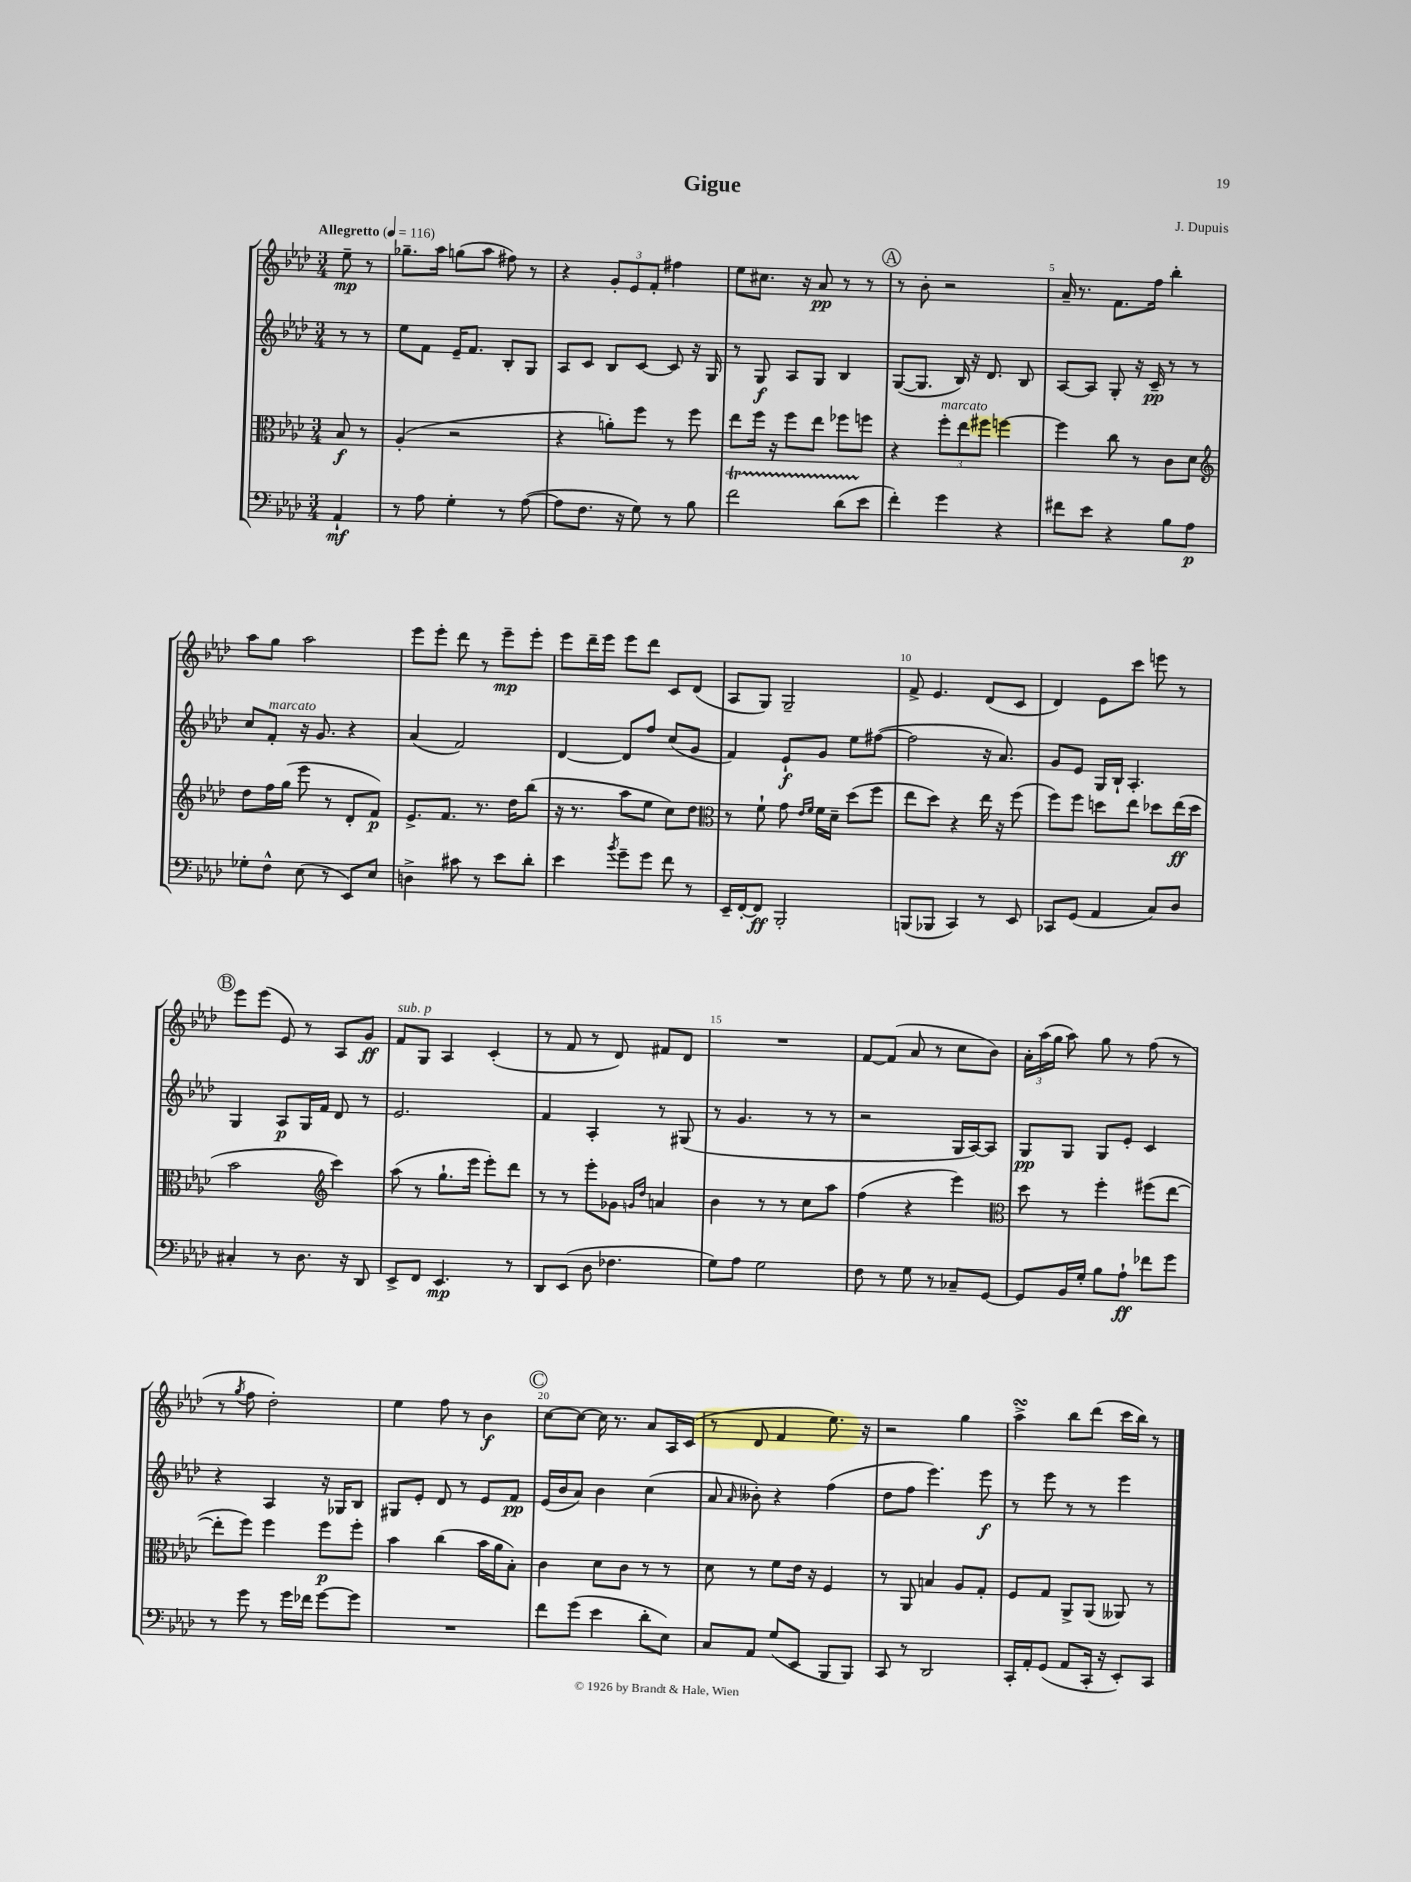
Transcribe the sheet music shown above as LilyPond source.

\header { title = "Gigue" composer = "J. Dupuis" }
<<
\new StaffGroup <<
\new Staff = "s0" {
    \clef treble \key aes \major \numericTimeSignature \time 3/4 \partial 4 \tempo "Allegretto" 4 = 116
    \autoBeamOff ees''8--\mp r8 |
    ges''8.[-- aes''16] g''8[( aes''8] fis''8) r8 |
    r4 \tuplet 3/2 { g'8[-. ees'8 f'8]-. } fis''4 |
    ees''8[ cis''8.] r16 aes'8\pp r8 r8 |
    \mark \markup { \circle "A" } r8 bes'8-. r2 |
    aes'16-- r8. f'8.[ f''16] bes''4-. |
    aes''8[ g''8] aes''2 |
    ees'''8[ ees'''8]-. des'''8 r8 ees'''8[--\mp ees'''8]-. |
    ees'''8[ des'''16-- ees'''16] ees'''8[ des'''8] c'8[ des'8]( |
    aes8[ g8]) g2-- |
    f'8-> ees'4. des'8[( c'8] |
    des'4) ees'8[ c'''8] e'''8 r8 |
    \mark \markup { \circle "B" } ees'''8[ ees'''8]( ees'8) r8 aes8[ g'8]\ff |
    f'8[^\markup { \italic "sub. p" } g8] aes4 c'4-.( |
    r8 f'8 r8 des'8) fis'8[ des'8] |
    R2. |
    f'8[~ f'8]( aes'8 r8 c''8[ bes'8]) |
    \tuplet 3/2 { aes'16[-. aes''16( g''16] } aes''8) g''8 r8 f''8( r8 |
    r8 \acciaccatura { g''8 } f''8 des''2-.) |
    ees''4 f''8 r8 bes'4\f |
    \mark \markup { \circle "C" } c''8[~ c''8]~ c''16 r8. aes'8[ aes16 c'16]( |
    r8 des'8 f'4 ees''8.) r16 |
    r2 g''4 |
    aes''4->\turn bes''8[ des'''8]( c'''16[ bes''16]) r8 \bar "|." |
}
\new Staff = "s1" {
    \clef treble \key aes \major \numericTimeSignature \time 3/4 \partial 4
    \autoBeamOff r8 r8 |
    ees''8[ f'8] ees'16[-- f'8.] bes8[-. g8] |
    aes8[ c'8] bes8[ c'8]~ c'8 r16 g16 |
    r8 g8\f aes8[ g8] bes4 |
    \mark \markup { \circle "A" } g8[~( g8.] bes16) r16 des'8. bes8 |
    aes8[~ aes8] g8-. r16 c'16--\pp r8 r8 |
    c''8[ f'8]-.^\markup { \italic "marcato" } r16 g'8. r4 |
    aes'4( f'2) |
    des'4~ des'8[ f''8] c''8[( g'8] |
    f'4) ees'8[-!\f g'8] ees''8[ fis''8]~( |
    fis''2 r16 aes'8.) |
    g'8[ ees'8] g16[ bes16]-! aes4.-. |
    \mark \markup { \circle "B" } g4 aes8[\p g16 f'16] des'8 r8 |
    ees'2. |
    f'4 aes4-. r8 gis8( |
    r8 g'4. r8 r8 |
    r2 g16[ aes16~) aes8] |
    g8[\pp g8] g8[ ees'8]-. c'4 |
    r4 aes4 r16 ges16[ bes8] |
    gis8[ ees'8]-. des'8 r8 ees'8[ f'8]\pp |
    \mark \markup { \circle "C" } ees'16[( bes'16 aes'8]) bes'4 c''4( |
    aes'8 \grace { aes'16 } beses'8-.) r4 f''4( |
    des''8[ f''8] ees'''4.) ees'''8\f |
    r8 ees'''8 r8 r8 ees'''4 \bar "|." |
}
\new Staff = "s2" {
    \clef alto \key aes \major \numericTimeSignature \time 3/4 \partial 4
    \autoBeamOff bes8\f r8 |
    aes4-.( r2 |
    r4 a'8[-.) f''8] r8 f''8 |
    ees''8[ f''16] r16 f''8[ ees''8] fes''8[ f''8] |
    \mark \markup { \circle "A" } r4 \tuplet 3/2 { f''8[-.^\markup { \italic "marcato" } ees''8 fis''8] } f''4~ |
    f''4 c''8 r8 c'8[ des'8] |
    \clef treble des''8[ f''16 g''16]( ees'''8 r8 des'8[-. f'8]\p) |
    ees'8.[-> f'8.] r8. des''16[ bes''8]( |
    r16 r8. aes''8[ ees''8] c''8[) des''8] |
    \clef alto r8 f'8-! g'8 \grace { ees'16[ f'16] } f'16[ des'16]-- des''8[( f''8] |
    ees''8[ des''8]) r4 ees''16 r16 f''8( |
    f''8[) f''8] d''8[ ees''8] des''8[ ees''16\ff( des''16] |
    \mark \markup { \circle "B" } bes'2 \clef treble c'''4) |
    aes''8( r8 g''8.[-! ees'''16] ees'''8[-.) des'''8] |
    r8 r8 ees'''8[-. ges'8] \grace { g'16[ des''16] } a'4 |
    bes'4 r8 r8 c''8[ aes''8] |
    f''4( r4 ees'''4) |
    \clef alto des''8 r8 f''4-. fis''8[( ees''8]~ |
    ees''8[-. f''8]) f''4 f''8[\p f''8]-. |
    bes'4 c''4( bes'16[ aes'16 bes8]-.) |
    \mark \markup { \circle "C" } c'4 des'8[ c'8] r8 r8 |
    des'8 r8 f'8[ ees'16] r16 f4 |
    r8 aes,8 b4 aes8[ g8]-. |
    f8[ g8] aes,8[-> aes,8]( aeses,8) r8 \bar "|." |
}
\new Staff = "s3" {
    \clef bass \key aes \major \numericTimeSignature \time 3/4 \partial 4
    \autoBeamOff aes,4-!\mf |
    r8 aes8 g4-. r8 aes8~( |
    aes8[ f8.] r16 g8) r8 bes8 |
    f'2\startTrillSpan des'8[( ees'8]\stopTrillSpan |
    \mark \markup { \circle "A" } f'4-.) g'4 r4 |
    fis'8[ ees'8] r4 bes8[ aes8]\p |
    ges8[-. f8]-^ ees8( r8 ees,8[) ees8] |
    d4-> cis'8 r8 ees'8[ des'8]-. |
    ees'4 \acciaccatura { bes'8 } g'8[-- g'8] f'8 r8 |
    ees,16[-- f,16~-. f,8]\ff bes,,2-. |
    b,,8[( bes,,8] c,4) r8 ees,8 |
    ces,8[ g,8]( aes,4 c8[) des8] |
    \mark \markup { \circle "B" } cis4-. r8 des8. r16 des,8 |
    ees,8[-> f,8] ees,4.\mp r8 |
    des,8[ ees,8]( des8 fes4. |
    g8[) aes8] g2 |
    f8 r8 g8 r8 ces8[-- g,8]~ |
    g,8[ bes,16 g16]-. bes8[ aes8]-!\ff fes'8[ g'8] |
    r8 g'8 r8 g'16[ fes'16] g'8[~ g'8] |
    R2. |
    \mark \markup { \circle "C" } f'8[ g'8]( ees'4 des'8[-. ees8]) |
    c8[ aes,8] g8[( ees,8] bes,,8[ bes,,8]) |
    c,8 r8 des,2 |
    c,16[-. aes,16-. g,8]( aes,8[ c,16]-. r16 ees,8[-.) c,8] \bar "|." |
}
>>
>>
\layout { \context { \Score \override BarNumber.break-visibility = ##(#f #t #t) barNumberVisibility = #(every-nth-bar-number-visible 5) } }
